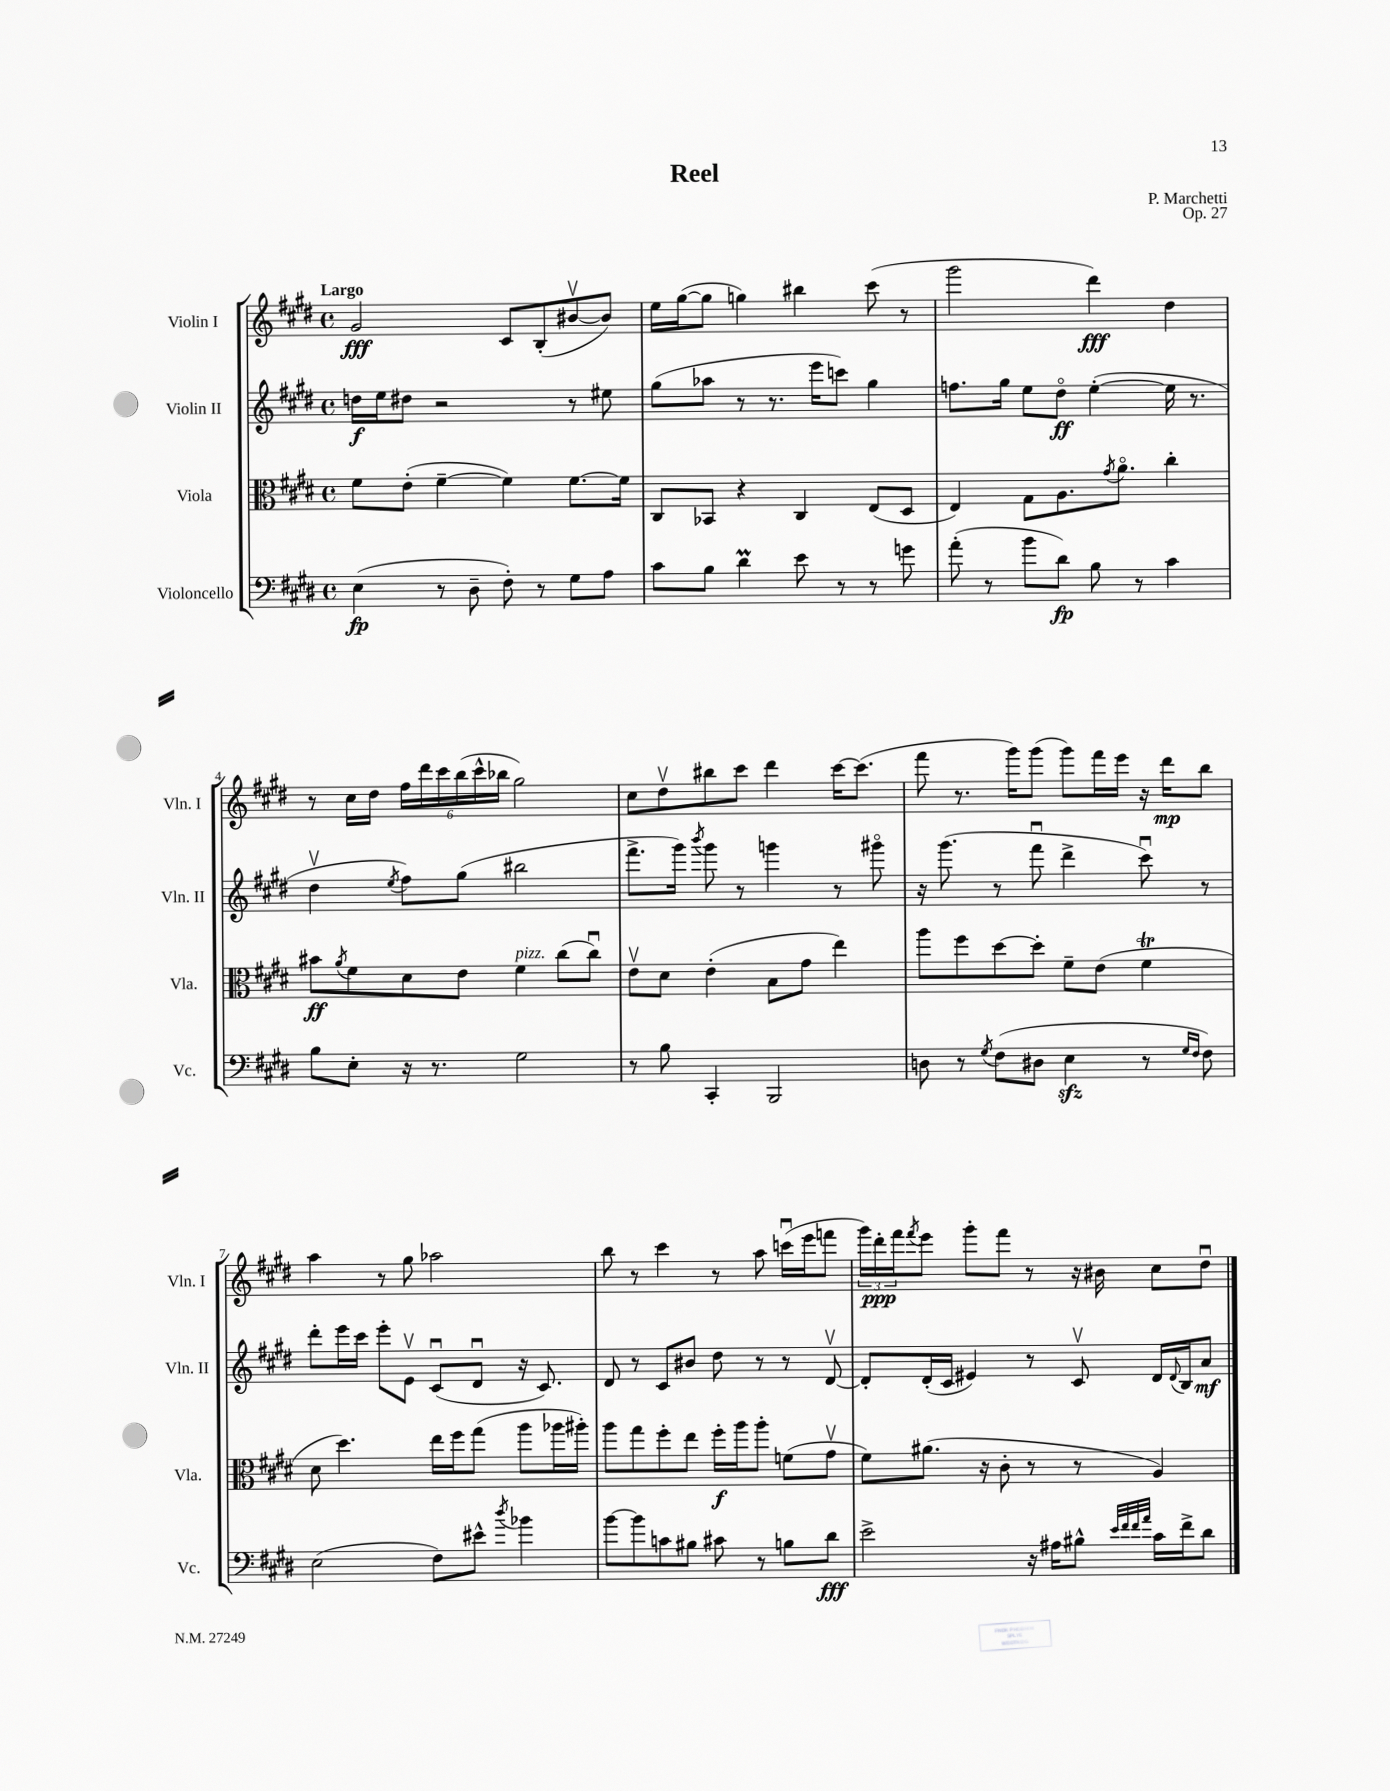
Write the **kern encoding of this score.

**kern	**dynam	**kern	**dynam	**kern	**dynam	**kern	**dynam
*part4	*part4	*part3	*part3	*part2	*part2	*part1	*part1
*staff4	*staff4	*staff3	*staff3	*staff2	*staff2	*staff1	*staff1
*I"Violoncello	*	*I"Viola	*	*I"Violin II	*	*I"Violin I	*
*I'Vc.	*	*I'Vla.	*	*I'Vln. II	*	*I'Vln. I	*
*clefF4	*	*clefC3	*	*clefG2	*	*clefG2	*
*k[f#c#g#d#]	*	*k[f#c#g#d#]	*	*k[f#c#g#d#]	*	*k[f#c#g#d#]	*
*M4/4	*	*M4/4	*	*M4/4	*	*M4/4	*
*met(c)	*	*met(c)	*	*met(c)	*	*met(c)	*
=1	=1	=1	=1	=1	=1	=1	=1
!	!	!	!	!	!	!LO:TX:a:B:t=Largo	!
(4E\	fp	8f#\L	.	16ddn\LL	f	2g#/	fff
.	.	.	.	16ee\J	.	.	.
.	.	(8e'\J	.	8dd#X\J	.	.	.
8r	.	[4f#~\	.	2r	.	.	.
8D#~\	.	.	.	.	.	.	.
8F#'\)	.	4f#\])	.	.	.	8c#/L	.
8r	.	.	.	.	.	(8B'/	.
8G#\L	.	[8.f#\L	.	8r	.	[8b#Xv/	.
8A\J	.	.	.	8ee#X\	.	8b#/J])	.
.	.	16f#\Jk]	.	.	.	.	.
=2	=2	=2	=2	=2	=2	=2	=2
8c#\L	.	8C#/L	.	(8gg#\L	.	16ee\LL	.
.	.	.	.	.	.	([16gg#\J	.
8B\J	.	8BB-X/J	.	8aa-X\J	.	8gg#\J]	.
4d#m\	.	4r	.	8r	.	4ggn\)	.
.	.	.	.	8.r	.	.	.
8e\	.	4C#/	.	.	.	4bb#X\	.
.	.	.	.	16eee\KL	.	.	.
8r	.	.	.	8cccn\J)	.	.	.
8r	.	(8E/L	.	4gg#\	.	(8ccc#\	.
8gn\	.	8D#/J	.	.	.	8r	.
=3	=3	=3	=3	=3	=3	=3	=3
(8a'\	.	4E/)	.	8.ffn\L	.	2ggg#\	.
8r	.	.	.	.	.	.	.
.	.	.	.	16gg#\Jk	.	.	.
8b\L	.	8G#\L	.	8ee\L	.	.	.
8d#\J)	fp	8.A\	.	8dd#\J	ff	.	.
8B\	.	.	.	([4ee'\	.	4ddd#\)	fff
.	.	8qg#/	.	.	.	.	.
.	.	8.a\J	.	.	.	.	.
8r	.	.	.	.	.	.	.
4c#\	.	4cc#'\	.	16ee\]	.	4dd#\	.
.	.	.	.	8.r	.	.	.
!!LO:LB:g=z
=4	=4	=4	=4	=4	=4	=4	=4
8B\L	.	8b#X\L	ff	4dd#v\	.	8r	.
.	.	8qa/	.	.	.	.	.
8E'\J	.	8f#\	.	.	.	16cc#\LL	.
.	.	.	.	.	.	16dd#\JJ	.
.	.	.	.	8qee/	.	.	.
16r	.	8d#\	.	8ff#\L)	.	24ff#\LL	.
.	.	.	.	.	.	24ddd#\	.
8.r	.	.	.	.	.	.	.
.	.	.	.	.	.	24ccc#\	.
.	.	8e\J	.	(8gg#\J	.	(24bb\	.
.	.	.	.	.	.	24ccc#^^\	.
.	.	.	.	.	.	24bb-X\JJ	.
!	!	!LO:TX:a:i:t=pizz.	!	!	!	!	!
2G#\	.	4f#\	.	2bb#X\	.	2gg#\)	.
.	.	(8cc#\L	.	.	.	.	.
.	.	8cc#u\J)	.	.	.	.	.
=5	=5	=5	=5	=5	=5	=5	=5
8r	.	8ev\L	.	8.fff#^\L	.	8cc#\L	.
8B\	.	8d#\J	.	.	.	8dd#v\	.
.	.	.	.	16ggg#\Jk)	.	.	.
.	.	.	.	8qbbb/	.	.	.
4CC#'/	.	(4e'\	.	8ggg#\	.	8bb#X\	.
.	.	.	.	8r	.	8ccc#\J	.
2BBB/	.	8B\L	.	4gggn\	.	4ddd#\	.
.	.	8g#\J	.	.	.	.	.
.	.	4ee\)	.	8r	.	[16ccc#\KL	.
.	.	.	.	.	.	(8.ccc#\J]	.
.	.	.	.	8ggg#X\	.	.	.
=6	=6	=6	=6	=6	=6	=6	=6
8Dn\	.	8aa\L	.	16r	.	8fff#\	.
.	.	.	.	(8.ggg#\	.	.	.
8r	.	8ff#\	.	.	.	8.r	.
8qG#/	.	.	.	.	.	.	.
(8F#\L	.	[8dd#\	.	8r	.	.	.
.	.	.	.	.	.	16ggg#\KL)	.
8D#X\J	.	8dd#'\J]	.	8fff#u\	.	(8ggg#\J	.
4Ezz\	.	8f#~\L	.	4ddd#^\	.	8ggg#\L)	.
.	.	(8e\J	.	.	.	16fff#\L	.
.	.	.	.	.	.	16eee\JJ	.
8r	.	4f#T\	.	8ccc#u\)	.	16r	.
.	.	.	.	.	.	16ddd#\KL	mp
16qqG#/LL	.	.	.	.	.	.	.
16qqF#/JJ	.	.	.	.	.	.	.
8F#\)	.	.	.	8r	.	8bb\J	.
!!LO:LB:g=z
=7	=7	=7	=7	=7	=7	=7	=7
(2E\	.	8d#\	.	8ddd#'\L	.	4aa\	.
.	.	4.dd#\)	.	16eee\L	.	.	.
.	.	.	.	16ccc#\JJ	.	.	.
.	.	.	.	8eee'\L	.	8r	.
.	.	.	.	8ev\J	.	8gg#\	.
8F#\L)	.	16ee\LL	.	(8c#u/L	.	2aa-X\	.
.	.	16ff#\J	.	.	.	.	.
8e#X^^\J	.	(8gg#\J	.	8d#u/J	.	.	.
8qdd#/	.	.	.	.	.	.	.
4b-X\	.	8aa\L	.	16r	.	.	.
.	.	.	.	8.c#/)	.	.	.
.	.	16aa-X\L	.	.	.	.	.
.	.	16aa#X'\JJ)	.	.	.	.	.
=8	=8	=8	=8	=8	=8	=8	=8
[8b\L	.	8aa\L	.	8d#/	.	8bb\	.
8b\]	.	8gg#\	.	8r	.	8r	.
8cn\	.	8ff#'\	.	8c#/L	.	4ccc#\	.
8B#X\J	.	8ee\J	.	8b#X/J	.	.	.
8c#X\	.	16ff#'\LL	f	8dd#\	.	8r	.
.	.	16aa\J	.	.	.	.	.
8r	.	8aa'\J	.	8r	.	8aa\	.
8Bn\L	.	(8fn\L	.	8r	.	(16cccnu\LL	.
.	.	.	.	.	.	16eee\J	.
8d#\J	fff	8g#v\J	.	[8d#v/	.	8fffn\J	.
=9	=9	=9	=9	=9	=9	=9	=9
2e^\	.	8f#\L)	.	8d#'/L]	.	24ggg#\LL)	.
.	.	.	.	.	.	24ddd#'\	ppp
.	.	.	.	.	.	24fff#\J	.
.	.	.	.	.	.	8qfff#/	.
.	.	(8.a#X\J	.	(16d#'/L	.	8eee\J	.
.	.	.	.	16c#/JJ	.	.	.
.	.	.	.	4e#X/)	.	8ggg#'\L	.
.	.	16r	.	.	.	.	.
.	.	8c#'\	.	.	.	8fff#\J	.
16r	.	8r	.	8r	.	8r	.
16A#X\KL	.	.	.	.	.	.	.
8B#X^^\J	.	8r	.	8c#v/	.	16r	.
.	.	.	.	.	.	16b#X\	.
32qqe/LLL	.	.	.	.	.	.	.
32qqf#/	.	.	.	.	.	.	.
32qqf#/	.	.	.	.	.	.	.
32qqa/JJJ	.	.	.	.	.	.	.
16c#\LL	.	4A/)	.	16d#/LL	.	8cc#\L	.
.	.	.	.	8qqd#/	.	.	.
16f#^\J	.	.	.	16B/J	.	.	.
8d#\J	.	.	.	8a/J	mf	8dd#u\J	.
==	==	==	==	==	==	==	==
*-	*-	*-	*-	*-	*-	*-	*-
